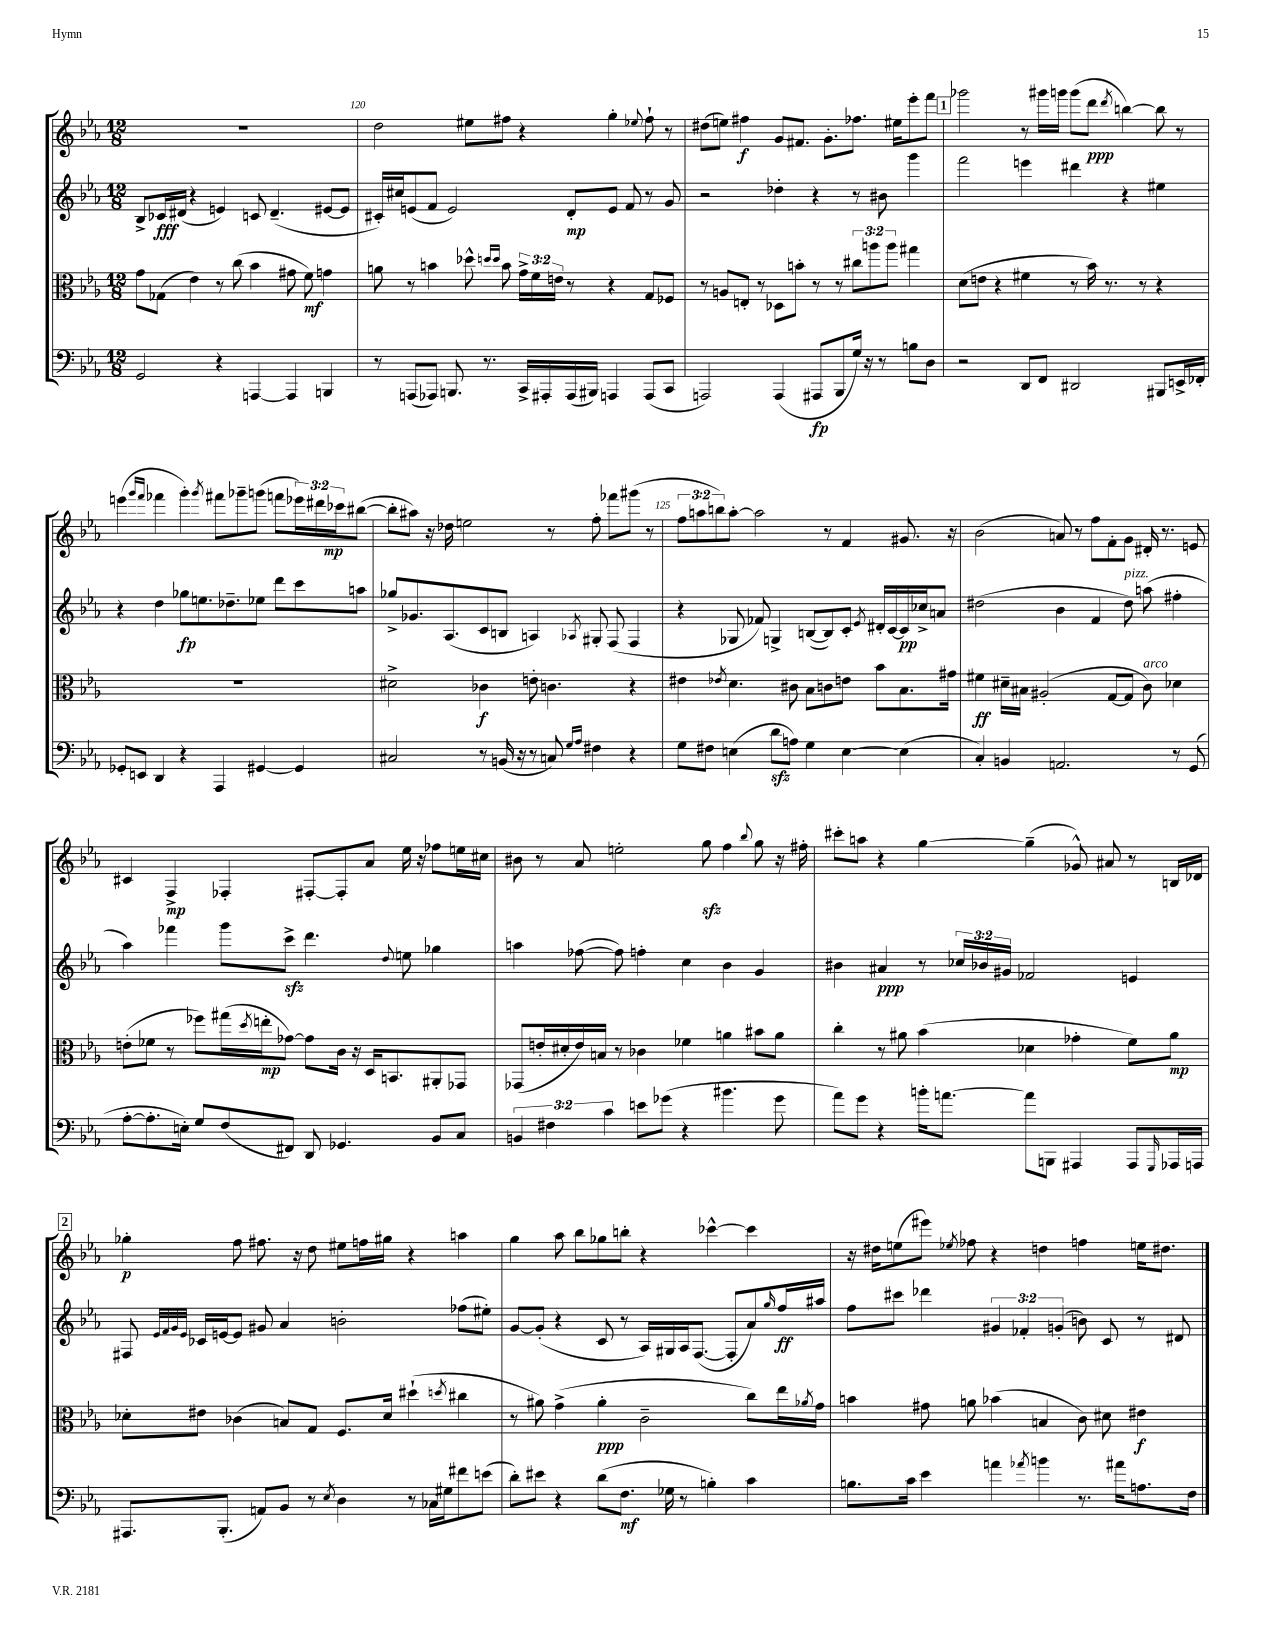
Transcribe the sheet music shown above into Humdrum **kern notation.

**kern	**kern	**kern	**kern
*staff4	*staff3	*staff2	*staff1
*clefF4	*clefC3	*clefG2	*clefG2
*k[b-e-a-]	*k[b-e-a-]	*k[b-e-a-]	*k[b-e-a-]
*M12/8	*M12/8	*M12/8	*M12/8
2GG	8g	8B-^	1.r
.	(8G-	16c-	.
.	.	(16d#	.
.	4e-)	4r	.
4r	8r	4e)	.
.	(8cc	.	.
[4AAA	4b-	8c	.
.	.	(4.d#~	.
4AAA]	8g#	.	.
.	8f)	.	.
4BBB	4g	[8e#	.
.	.	8e#]	.
=	=	=	=
8r	8a	16c#')	2dd
.	.	16cc#	.
(8AAA	8r	(8e	.
8AAA-)	4b	8f	.
8.BBB	.	2e)	.
.	8dd-^^	.	8ee#
8.r	.	.	.
.	16qqdd	.	.
.	16qqdd	.	.
.	8b	.	8ff#
16CC^	24g^	.	4r
.	24f	.	.
16AAA#'	.	.	.
.	24e	.	.
(16AAA#	8r	8d'	.
16BBB#)	.	.	.
4AAA	4r	8e	4gg'
.	.	8f	.
.	.	.	8qqee-
(8AAA	8G	8r	8ff#`
8CC	8F-	8g	8r
=	=	=	=
2AAA)	8r	2r	(8dd#
.	8A	.	8ee)
.	8E'	.	4ff#
.	8r	.	.
(4AAA	8D-	4dd-'	8g
.	8b'	.	8.f#
8AAA#	8r	4r	.
.	.	.	8.g'
8BBB-	8r	.	.
16G)	12cc#	8r	8.ff-
16r	.	.	.
.	12aa	.	.
8r	.	8b#	.
.	12aa	.	.
.	.	.	16ee#
8B	4gg#	4ggg	8eee-'
8D	.	.	8fff
=	=	=	=
2r	(8d	2fff	2ggg-
.	8e	.	.
.	4r	.	.
8DD	4f#	4eee	8r
8FF	.	.	16ggg#
.	.	.	16ggg
2DD#	8r	4ddd#	(8ggg
.	16b-)	.	8ddd
.	8.r	.	.
.	.	.	8qddd
.	.	4r	[4bb)
.	8r	.	.
8BBB#	4r	4ee#	8bb]
16EE^	.	.	8r
16FF-'	.	.	.
=	=	=	=
8GG-'	1.r	4r	(4eee
8EE	.	.	.
.	.	.	16qqggg
.	.	.	16qqfff
4DD	.	4dd	4fff-
4r	.	8gg-	4ggg')
.	.	8.ee	.
.	.	.	8qggg
4AAA-	.	.	8fff#
.	.	8.dd-~	.
.	.	.	8ggg-~
[4GG#	.	8ee-	(8ggg
.	.	8ddd	8fff
4GG#]	.	8ccc	24eee-)
.	.	.	24ddd#
.	.	.	24ccc-
.	.	8aa	([8bb#
=	=	=	=
2C#	2d#^	8gg-^	8bb#']
.	.	8.g-	8aa#)
.	.	.	16r
.	.	(8.A-	16dd-
.	.	.	2ee
8r	4c-	8c	.
(16BB	.	8B	.
16r	.	.	.
8r	8e'	4A)	.
8C)	4.c	.	8r
16qqG	.	.	.
16qqA-	.	8qA-	.
4F#	.	8G#'	8ff'
.	.	(8F	8fff-
4r	4r	4F	(8ggg#
.	.	.	8r
=	=	=	=
8G	4e#	4r	12ff
.	.	.	12aa
8F#	.	.	.
.	.	.	12bb)
.	8qe-	.	.
(4E	4.d	8G-	[8aa'
.	.	8f-)	2aa]
8d	.	4G^	.
8A)	8c#	.	.
4G	8B-	([8B	.
.	8c	8B])	8r
[4E	8e	8c'	4f
.	.	8qe-	.
.	8b-	16d#'	.
.	.	[16c	.
(4E]	8.B-	16c]	8.g#
.	.	16cc-^	.
.	.	8a	.
.	16g#	.	16r
=	=	=	=
4C')	4f#	(2dd#	(2b-
4BB	16d#~	.	.
.	16B#	.	.
.	(2A#'	.	.
2.AA	.	4b-	8a)
.	.	.	8r
.	.	4f	8ff
.	[8G	.	8f'
.	8G]	8dd#)	8g
.	8c)	(8aa	16d#'
.	.	.	8.r
8r	4d-	4ff#'	.
(8GG	.	.	8e
=	=	=	=
[8A-'	(8e'	4aa-)	4c#
8.A-']	8f-	.	.
.	8r	4fff-	4F^
16E')	.	.	.
8G	8ff-)	.	.
(8F	(16gg#	8ggg	4F-'
.	8qdd	.	.
.	16ee'	.	.
8FF#)	[8g-)	8ccc^	.
8DD	8g-]	4.ddd	[8F#'
4.GG-	16c	.	8F#']
.	16r	.	.
.	16D	.	8a-
.	8.BB	.	.
.	.	8qqdd	.
.	.	8ee	16ee-
.	.	.	16r
8BB-	8AA#'	4gg-	8ff-
8C	8GG-	.	16ee
.	.	.	16cc#
=	=	=	=
6BB	(8GG-	4aa	8b#
.	16e'	.	8r
6F#	.	.	.
.	16d#'	.	.
.	16e)	([8ff-	8a-
.	16B	.	.
6c	.	.	.
.	8r	8ff-])	2ee'
8e	4c-	4ff'	.
(8g-	.	.	.
4r	4f-	4cc	.
.	.	.	8gg
4.b#	4a	4b-	4ff
.	.	.	8qqbb-
.	8b#	4g	8gg
8g-	8a	.	16r
.	.	.	16ff#'
=	=	=	=
8a-)	4cc'	4b#	8ccc#'
8g	.	.	8aa
4r	8r	4a#	4r
.	8a#	.	.
16b'	(4b-	8r	[4gg
[8.a	.	.	.
.	.	24cc-	.
.	.	24b-	.
.	.	24g#	.
8a]	4d-	2f-	(4gg~]
8BBB	.	.	.
4AAA#	4g-'	.	8g-^^)
.	.	.	8a#
8AAA#	8f)	4e	8r
16qqGGG	.	.	.
16AAA-	8a#	.	16B
16AAA	.	.	16d-
=	=	=	=
8.AAA#	8d-'	8F#	4gg-'
.	.	32qqe-	.
.	.	32qqf	.
.	.	32qqg	.
.	.	32qqe-	.
.	8e#	16c-	.
(8.BBB-'	.	[16e	.
.	(4c-	8e]	8ff
8AA)	.	8g#	8.ff#
8BB-	8B)	4a-	.
.	.	.	16r
8r	8G	.	8dd
8qE-	.	.	.
4D	8.F	2b'	8ee#
.	.	.	16ff
.	16d-	.	16gg#
8r	(4dd#`	.	4r
16C-	.	.	.
16G#	.	.	.
.	8qdd	.	.
8f#	4cc#	(8ff-	4aa
(8e	.	8ee#')	.
=	=	=	=
8d')	8r	[8g	4gg
8e#	8a#)	(8g']	.
4r	(4g^	4r	8aa-
.	.	.	8bb-
(8d	4a#'	8c	8gg-
8.F	.	8r	8bb'
.	2c~	16A-)	4r
16G-	.	16G#	.
8r	.	16A-	.
.	.	([8.F	.
4B')	.	.	[4ccc-^^
.	.	8F']	.
4c	8cc)	8a-)	4ccc-]
.	.	16qqgg	.
.	16ee-	16ff	.
.	8qa-	.	.
.	16g	16aa#	.
=	=	=	=
8.B	4b	8ff	16r
.	.	.	16dd#
.	.	8ccc#	(8ee
16c	.	.	.
4e-	8g#	4ddd-	8eee#)
.	.	.	8qee-
.	8a	.	8ff-
4a	(4b-	6g#	4r
.	.	6f-'	.
8qa-	.	.	.
4b	4B	.	4dd
.	.	(6g'	.
8.r	8c)	8b)	4ff
.	8d#	8c	.
16a#	.	.	.
8.A	4e#	8r	16ee
.	.	.	8.dd#
.	.	8d#	.
16F	.	.	.
==	==	==	==
*-	*-	*-	*-
